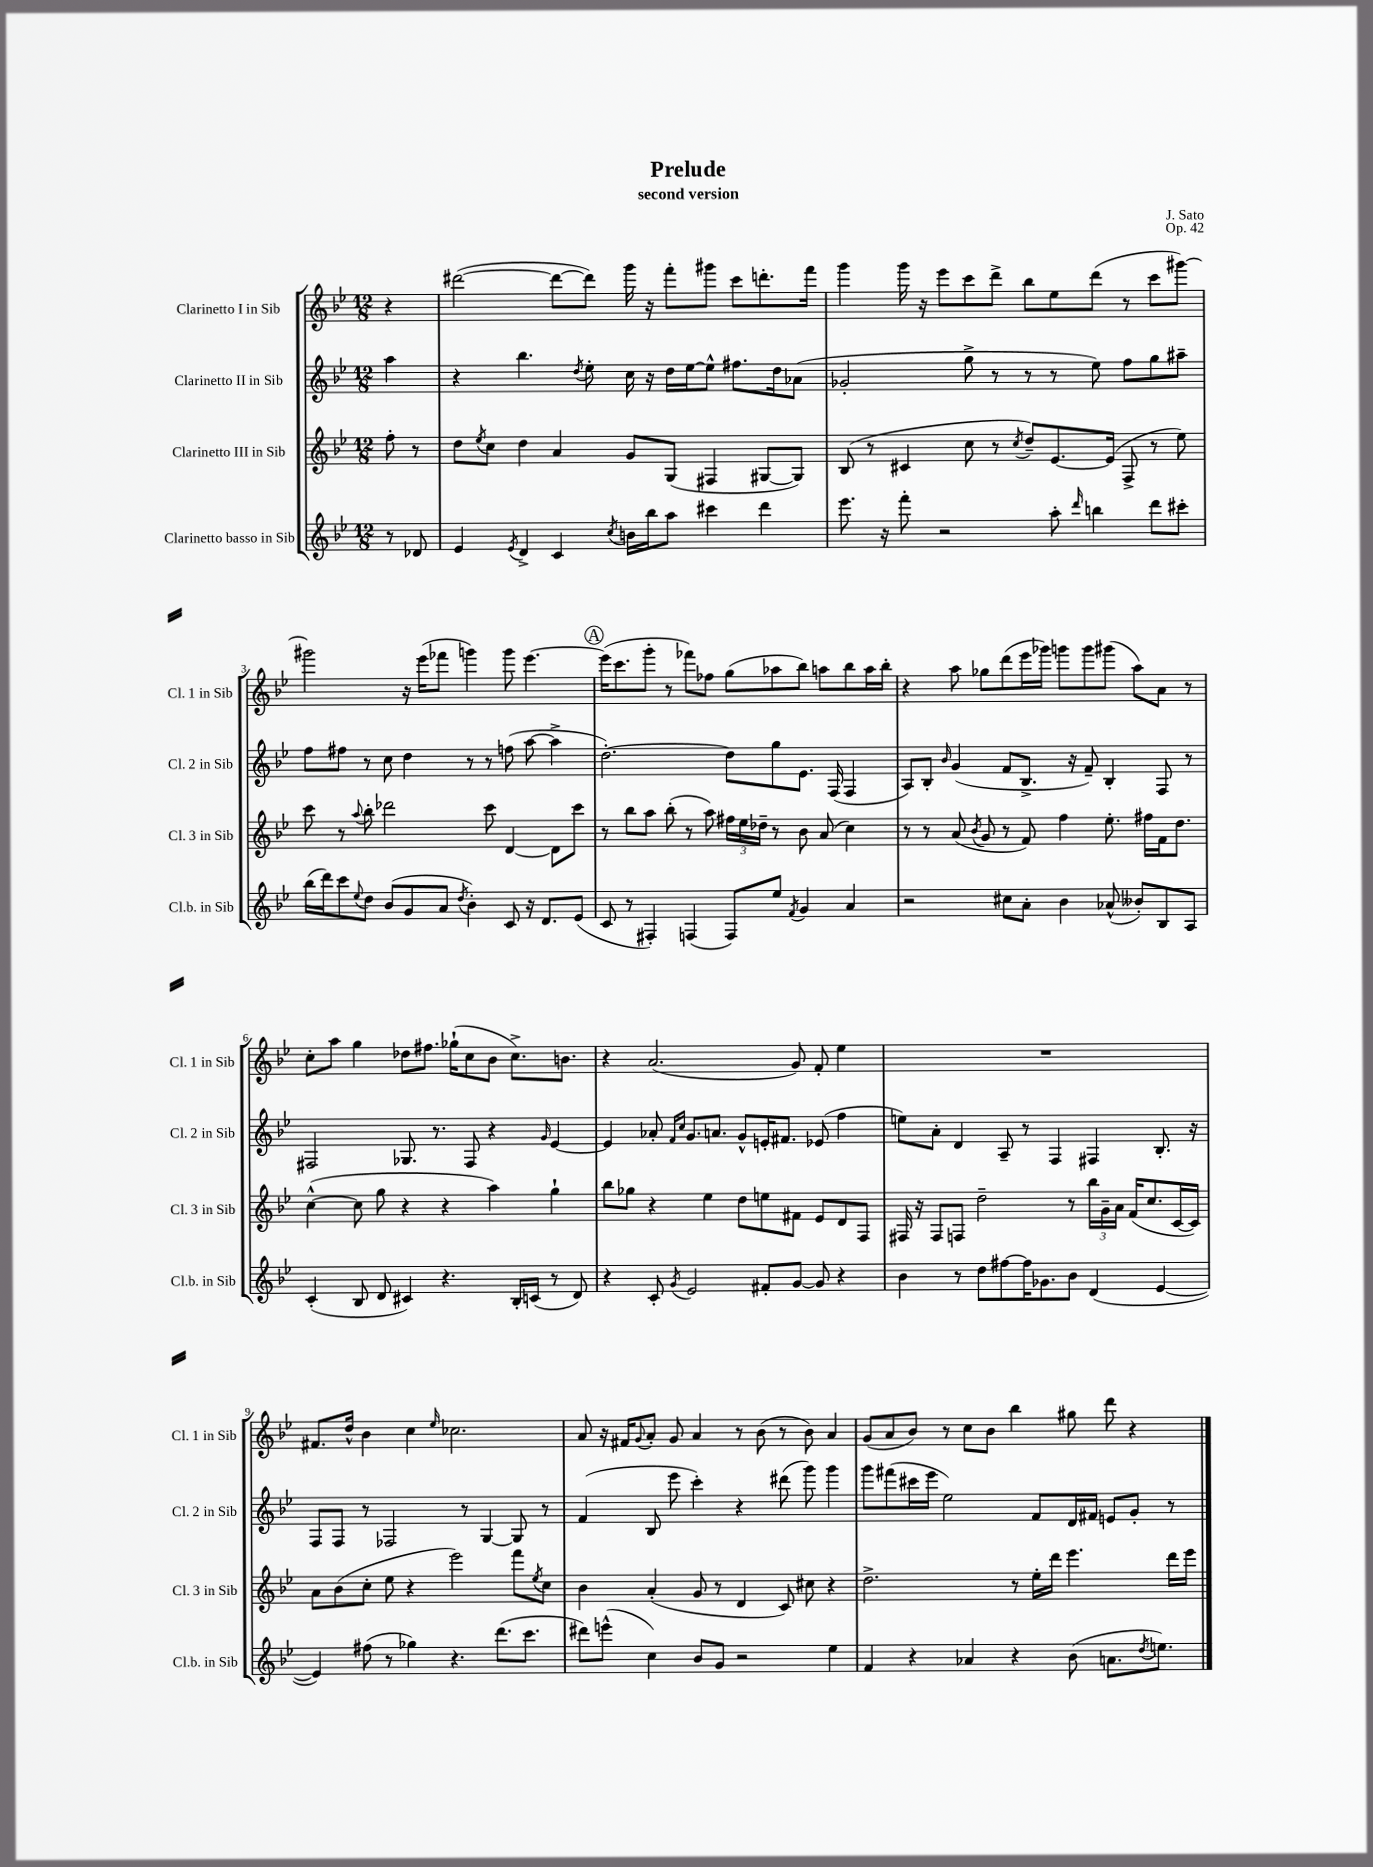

**kern	**kern	**kern	**kern
*staff4	*staff3	*staff2	*staff1
*clefG2	*clefG2	*clefG2	*clefG2
*k[b-e-]	*k[b-e-]	*k[b-e-]	*k[b-e-]
*M12/8	*M12/8	*M12/8	*M12/8
8r	8ff'	4aa	4r
8d-	8r	.	.
=	=	=	=
4e-	8dd	4r	([2ddd#
.	8qee-	.	.
.	8cc	.	.
8qe-	.	.	.
4d^	4dd	4.bb-	.
4c	4a	.	8ddd#_
.	.	8qdd	.
.	.	8ee-'	8ddd#])
8qcc	.	.	.
16b	8g	16cc	16ggg
16bb-	.	16r	16r
8aa	(8G	16dd	8fff'
.	.	[16ee-	.
4ccc#	4F#	8ee-^^]	8ggg#
.	.	8.ff#	8ccc
4ddd	[8G#	.	8.ddd'
.	.	16dd	.
.	8G#])	(8a-	.
.	.	.	16fff
=	=	=	=
8.eee-	(8B-	2g-'	4ggg
.	8r	.	.
16r	.	.	.
8fff'	4c#	.	16ggg
.	.	.	16r
2r	.	.	8eee-
.	8cc	8gg^	8ccc
.	8r	8r	8ddd^
.	8qcc	.	.
.	8dd~)	8r	8bb-
8aa'	[8.e-	8r	8ee-
16qqddd	.	.	.
4bb	.	8ee-)	(8ddd
.	(16e-]	.	.
.	8F^	8ff	8r
8ddd	8r	8gg	8ccc
8ccc#'	8ee-)	8aa#~	[8ggg#)
=	=	=	=
(16bb-	8ccc	8ff	2ggg#]
16ddd)	.	.	.
8ccc	8r	8ff#	.
8qqee-	8qqaa	.	.
8dd	8bb-'	8r	.
(8b-	2ddd-	8cc	.
8g	.	4dd	16r
.	.	.	(16eee-
8a	.	.	8fff-
8qdd	.	.	.
4b-')	.	8r	4ggg)
.	8ccc	8r	.
8c	[4d	(8ff	8ggg
16r	.	[8aa	[4.eee-
8.d	.	.	.
.	8d]	4aa^]	.
(8e-	8ccc	.	.
=	=	=	=
8c	8r	[2.dd')	(16eee-]
.	.	.	8.ccc
8r	8bb-	.	.
4F#')	8aa	.	8ggg'
.	(8bb-'	.	8r
(4F	8r	.	8fff-)
.	8aa)	.	8ff-
8F)	24ff#	8dd]	(8gg
.	24ee-	.	.
.	24dd-~	.	.
8ee-	8r	8gg	8aa-
8qf	.	.	.
4g	8b-	8.e-	8bb-)
.	(8a	.	8aa
.	.	(16F	.
4a	4cc)	4F	8bb-
.	.	.	16aa
.	.	.	16bb-'
=	=	=	=
2r	8r	8A)	4r
.	8r	8B-'	.
.	.	16qqb-	.
.	(8a	(4g	8aa
.	8qb-	.	.
.	8g	.	8gg-
8cc#	8r	8f	(8ddd
8a'	8f)	8.B-^	16eee-
.	.	.	16ggg-)
4b-	4ff	.	8ggg
.	.	16r	.
.	.	8f~)	8ggg
(8a-^^	8.ee-'	4B-'	(8ggg#
8b--')	.	.	8aa)
.	16ff#	.	.
8B-	16f	8F	8a
.	8.dd	.	.
8A	.	8r	8r
=	=	=	=
(4c'	([4cc^^	2F#	8cc'
.	.	.	8aa
8B-	8cc]	.	4gg
8d	8gg	.	.
4c#)	4r	8.G-	8dd-
.	.	.	8.ff#
.	.	8.r	.
4.r	4r	.	.
.	.	.	(16gg-`
.	.	8F#	8cc
.	4aa)	4r	8b-
16B-'	.	.	8.cc^)
(16c	.	.	.
.	.	16qqg	.
8r	4gg`	[4e-	.
.	.	.	8.b
8d)	.	.	.
=	=	=	=
4r	8bb-	4e-]	4r
.	8gg-	.	.
8c'	4r	8a-'	(2.a
.	.	16qqf	.
8qg	.	16qqcc	.
2e-	.	8.g	.
.	4ee-	.	.
.	.	8.a	.
.	8dd	8g^^	.
8f#'	8ee	16e'	.
.	.	8.f#	.
[8g	8f#	.	8g)
8g]	8e-	(8e-	8f'
4r	8d	4ff	4ee-
.	8F	.	.
=	=	=	=
4b-	16F#	8ee)	1.r
.	16r	.	.
.	8F#	8a'	.
8r	8F	4d	.
8dd	2dd~	.	.
[8ff#	.	8A~	.
16ff#]	.	8r	.
8.g-	.	.	.
.	.	4F	.
8b-	8r	.	.
(4d	24bb-	4F#	.
.	24g~	.	.
.	24a	.	.
.	(16f	.	.
.	8.cc	.	.
[4e-	.	8.B-'	.
.	[16c	.	.
.	16c])	16r	.
=	=	=	=
4e-])	8a	8F	8.f#
.	(8b-	8F	.
.	.	.	16dd^^
(8ff#	8cc'	8r	4b-
8r	8ee-	2F-	.
4gg-)	4r	.	4cc
.	.	.	16qqee-
4.r	2eee-)	.	2.cc-
.	.	8r	.
.	.	[4G	.
(8.ddd	.	.	.
.	8fff	8G]	.
8.ccc	.	.	.
.	8qee-	.	.
.	8cc	8r	.
=	=	=	=
8ddd#)	4b-	(4f	8a
(8eee^^	.	.	16r
.	.	.	16f#
.	.	.	8qqg
4cc)	(4a'	8B-	8a'
.	.	8eee-	8g
8b-	8g	4ccc')	4a
8g	8r	.	.
2r	4d	4r	8r
.	.	.	(8b-
.	8c)	(8ddd#	8r
.	8cc#	8ggg)	8b-)
4ee-	4r	4ggg	4a
=	=	=	=
4f	2.dd^	8ggg	(8g
.	.	(8fff#	8a
4r	.	16ccc#	8b-)
.	.	16eee-	.
.	.	2ee-)	8r
4a-	.	.	8cc
.	.	.	8b-
4r	8r	.	4bb-
.	16ee-'	8f	.
.	16ddd	.	.
(8b-	4.eee-	16d	8gg#
.	.	16f#	.
8.a	.	8e	8ddd
.	.	8g'	4r
8qdd	.	.	.
8.ee)	.	.	.
.	16ddd	8r	.
.	16eee-	.	.
==	==	==	==
*-	*-	*-	*-
